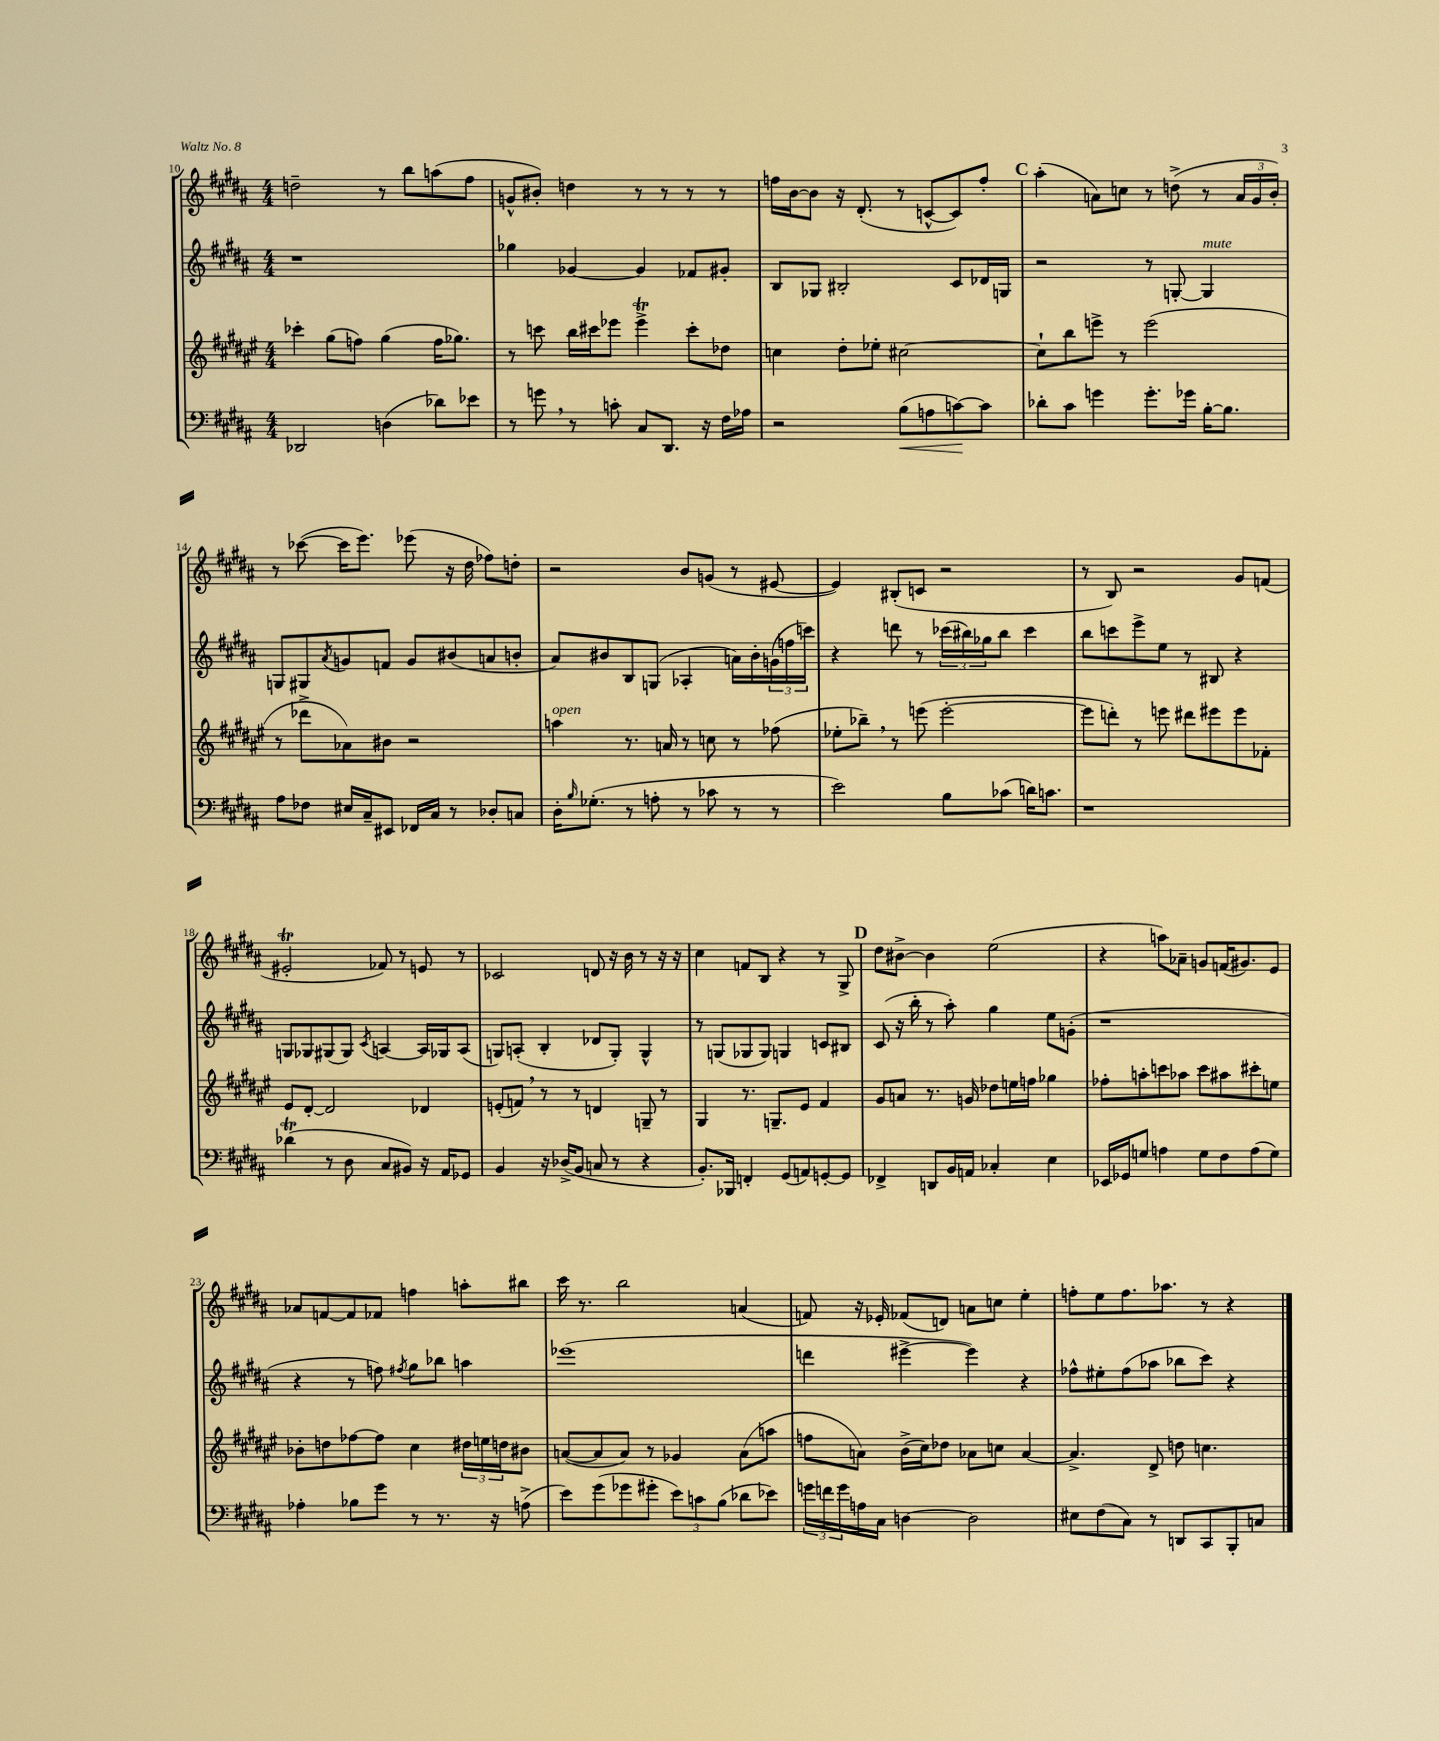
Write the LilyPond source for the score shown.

<<
\new StaffGroup <<
\new Staff = "s0" {
    \clef treble \key b \major \numericTimeSignature \time 4/4
    d''2-- r8 b''8 a''8( fis''8 |
    g'8-^ bis'8-.) d''4 r8 r8 r8 r8 |
    f''16 b'16~ b'8 r16 dis'8.-.( r8 c'8~-^ c'8) f''8-. |
    \mark \markup { \bold "C" } ais''4-.( a'8) c''8 r8 d''8->( r8 \tuplet 3/2 { a'16 gis'16 b'16-.) } |
    r8 ces'''8~( ces'''16 e'''8.) ees'''8( r16 dis''16 fes''8) d''8-. |
    r2 b'8 g'8( r8 eis'8~ |
    eis'4) bis8-.( c'8 r2 |
    r8 b8) r2 gis'8 f'8( |
    eis'2-.\trill fes'8) r8 e'8 r8 |
    ces'2 d'8 r16 b'16 r8 r16 r16 |
    cis''4 f'8 b8 r4 r8 gis8-> |
    \mark \markup { \bold "D" } dis''8 bis'8~-> bis'4 e''2( |
    r4 a''8) aes'8-- g'8 f'16( gis'8.) e'8 |
    aes'8 f'8~ f'8 fes'8 f''4 a''8-. bis''8 |
    cis'''16 r8. b''2 a'4( |
    f'8) r16 ees'16-. fes'8( d'8) a'8 c''8 e''4-. |
    f''8-. e''8 f''8. aes''8. r8 r4 \bar "|." |
}
\new Staff = "s1" {
    \clef treble \key b \major \numericTimeSignature \time 4/4
    r1 |
    ges''4 ges'4~ ges'4 fes'8 gis'8-. |
    b8 ges8 bis2-. cis'8 des'16 g16 |
    \mark \markup { \bold "C" } r2 r8 g8~-. g4^\markup { \italic "mute" } |
    g8 gis8 \acciaccatura { ais'8 } g'8 f'8 g'8 bis'8( a'8 b'8-. |
    ais'8) bis'8 b8 g8( aes4-. a'16) bis'16-. \tuplet 3/2 { g'16( f''16 c'''16) } |
    r4 d'''8 r8 \tuplet 3/2 { ces'''16( bis''16) ges''16 } bis''8 ces'''4 |
    b''8 c'''8 e'''8-> e''8 r8 bis8 r4 |
    g8 ges8 gis8( gis8) \acciaccatura { cis'8 } a4~ a16 ges16 a8( |
    g8) a8-.( b4-. des'8 g8-.) g4-^ |
    r8 g8( ges8 ges8) g4 c'8 bis8 |
    \mark \markup { \bold "D" } cis'8( r16 b''16-. r8 ais''8-.) gis''4 e''8 g'8-.( |
    r1 |
    r4 r8 f''8) \acciaccatura { fis''8 } gis''8 bes''8 a''4 |
    ees'''1( |
    d'''4 eis'''4~-> eis'''4) r4 |
    fes''8-^ eis''8-. fes''8( aes''8 bes''8 cis'''8) r4 \bar "|." |
}
\new Staff = "s2" {
    \clef treble \key fis \major \numericTimeSignature \time 4/4
    ces'''4-. gis''8( f''8) gis''4( f''16 ges''8.) |
    r8 c'''8 b''16 cis'''16 ees'''8 ees'''4->\trill cis'''8-. des''8 |
    c''4 dis''8-. ees''8-. cis''2~ |
    \mark \markup { \bold "C" } cis''8-! b''8 e'''8-> r8 e'''2( |
    r8 des'''8-> aes'8) bis'8 r2 |
    a''4^\markup { \italic "open" } r8. a'16 r8 c''8 r8 fes''8( |
    ees''8-. bes''8--) \breathe r8 e'''8( e'''2~-. |
    e'''8 d'''8-.) r8 e'''8 dis'''8 eis'''8 eis'''8 fes'8-. |
    eis'8 dis'8~-. dis'2 des'4 |
    e'8-.( f'8) \breathe r8 r8 d'4 g8-- r8 |
    gis4 r8. g8.-- eis'8 fis'4 |
    \mark \markup { \bold "D" } gis'8 a'8 r8. g'16 des''8 e''16 f''16 ges''4 |
    fes''8-. a''8-. c'''8 aes''8 c'''8 ais''8 cis'''8-. e''8 |
    bes'8-. d''8 fes''8~ fes''8 cis''4 \tuplet 3/2 { dis''16 e''16 d''16 } bis'8 |
    a'8~( a'8 a'8) r8 ges'4 a'8( a''8 |
    f''8 a'8) b'16->( cis''16) des''8 aes'8 c''8 aes'4~ |
    aes'4.-> dis'8-> d''8 c''4. \bar "|." |
}
\new Staff = "s3" {
    \clef bass \key b \major \numericTimeSignature \time 4/4
    des,2 d4( des'8) ees'8 |
    r8 g'8 \breathe r8 c'8-. cis8 dis,8. r16 fis16 aes16 |
    r2 b8\<( a8 c'8~\!) c'8 |
    \mark \markup { \bold "C" } des'8-. cis'8 g'4 g'8.-. ges'16 b16~-. b8. |
    ais8 fes8 eis16 cis16-- eis,8 fes,16 cis16 r8 des8-. c8 |
    dis16-. \grace { b16 } ges8.-.( r8 a8-. r8 ces'8 r8 r8 |
    e'2) b8 ces'8( d'16) c'8. |
    r1 |
    des'4\trill( r8 dis8 cis8 bis,8) r16 ais,16 ges,8 |
    b,4 r16 des16->( b,8 c8 r8 r4 |
    b,8.-.) bes,,16 f,4-. gis,8( a,8) g,8~-. g,8 |
    \mark \markup { \bold "D" } fes,4-> d,8 b,16 a,16 ces4-. e4 |
    ees,16 ges,16 g8 a4 g8 fis8 a8( g8) |
    aes4-. bes8 gis'8 r8 r8. r16 a8->( |
    e'8) gis'8( ges'8 gis'8-. \tuplet 3/2 { e'8) c'8 b8( } des'8 ees'8) |
    \tuplet 3/2 { g'16 f'16 g'16 } a16 cis16 d4~ d2 |
    eis8 fis8( cis8) r8 d,8 cis,8 b,,8-. c8 \bar "|." |
}
>>
>>
\layout { \context { \Score currentBarNumber = #10 } }
